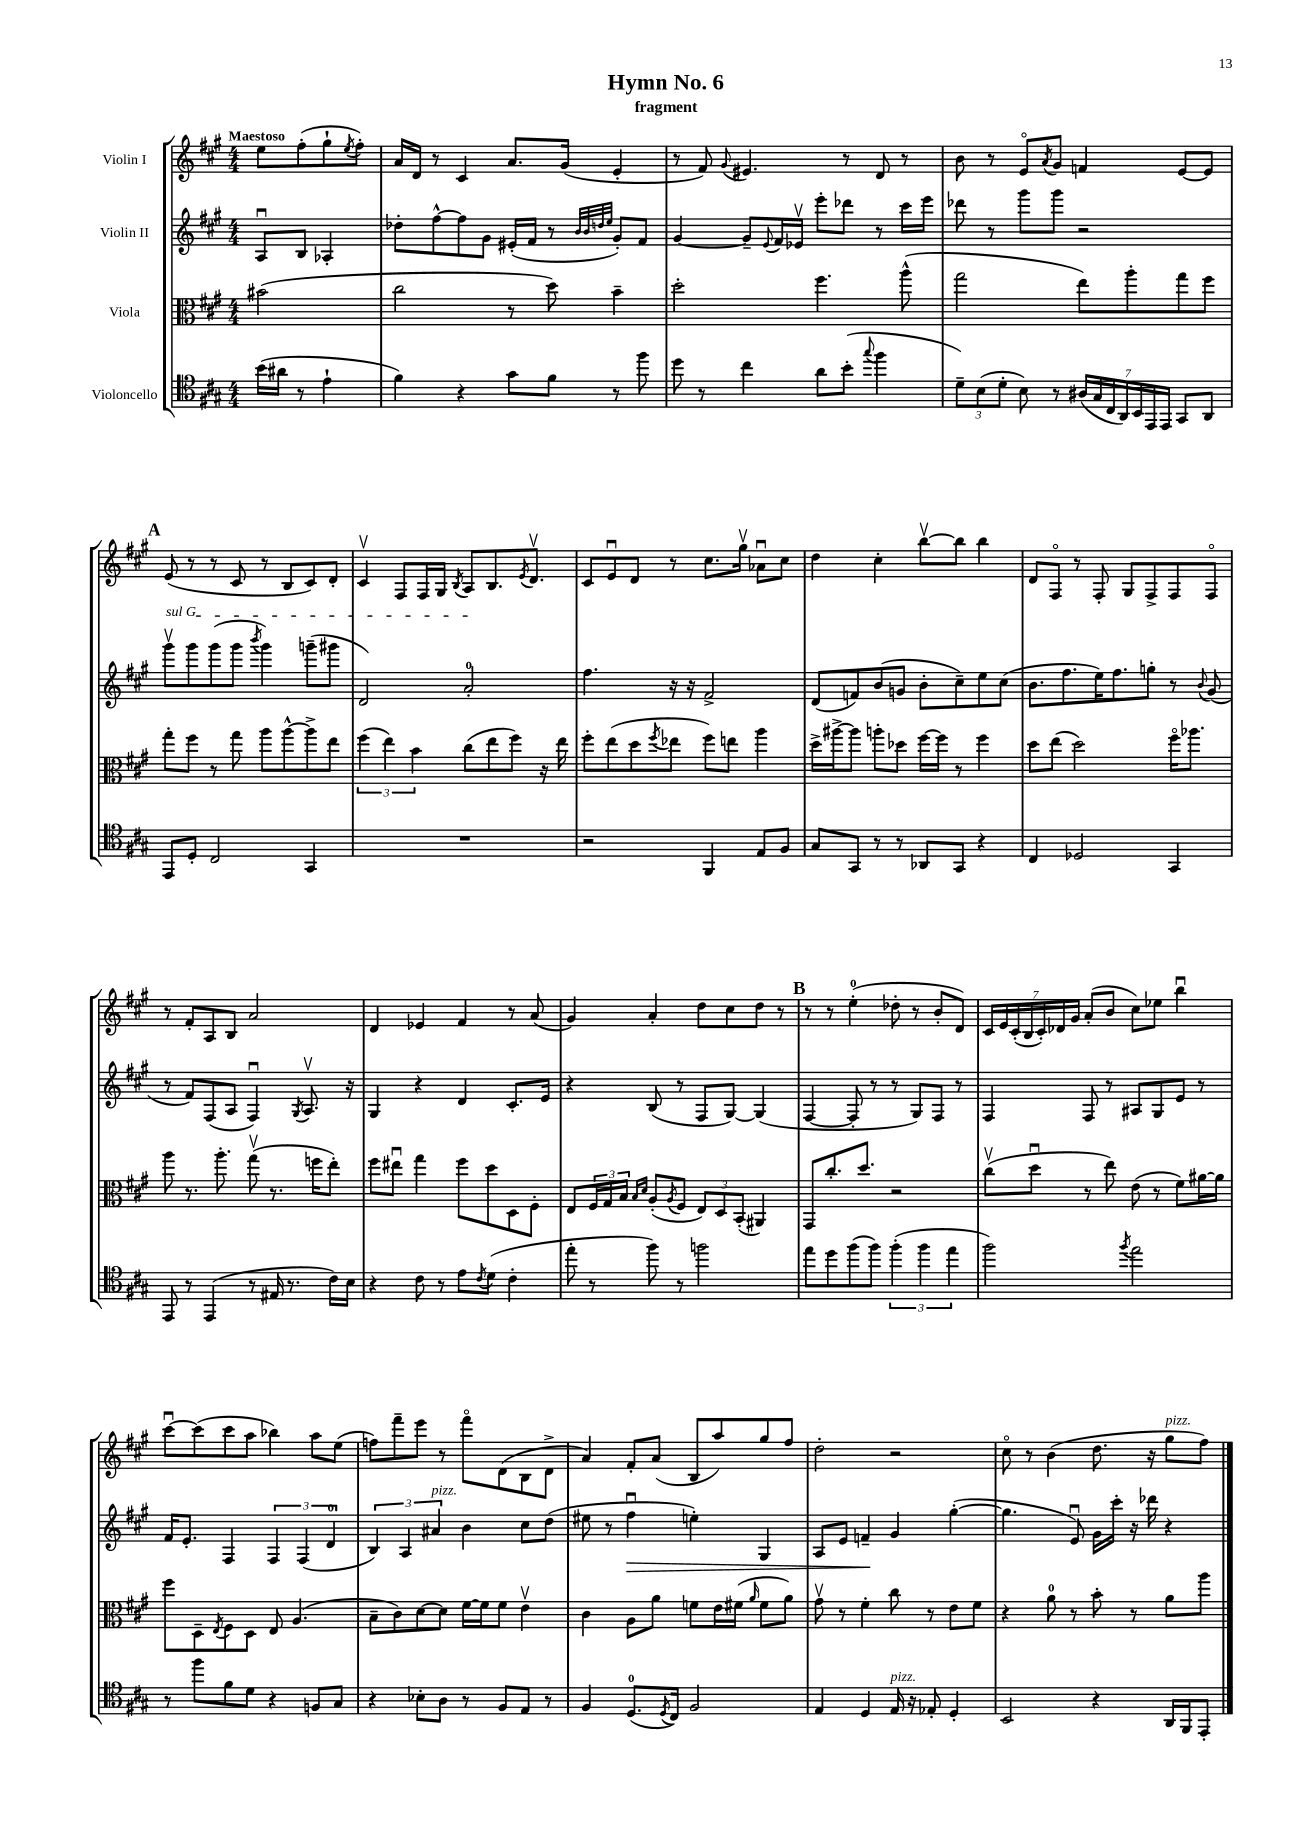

**kern	**kern	**kern	**dynam	**kern
*part4	*part3	*part2	*part2	*part1
*staff4	*staff3	*staff2	*staff2	*staff1
*I"Violoncello	*I"Viola	*I"Violin II	*	*I"Violin I
*clefC4	*clefC3	*clefG2	*	*clefG2
*k[f#c#g#]	*k[f#c#g#]	*k[f#c#g#]	*	*k[f#c#g#]
*M4/4	*M4/4	*M4/4	*	*M4/4
=	=	=	=	=
!	!	!	!	!LO:TX:a:B:t=Maestoso
(16b\LL	(2b#X\	8Au/L	.	8ee\L
16a#X\JJ	.	.	.	.
8r	.	8B/J	.	(8ff#'\
4e`\	.	4A-X'/	.	8gg#`\
.	.	.	.	8qee/
.	.	.	.	8ff#'\J)
=1	=1	=1	=1	=1
4f#\)	2cc#\	8dd-X'\L	.	16a/LL
.	.	.	.	16d/JJ
.	.	[8ff#^^\	.	8r
4r	.	8ff#\]	.	4c#/
.	.	8g#\J	.	.
8g#\L	8r	(16e#X'/LL	.	8.a/L
.	.	16f#/JJ	.	.
8f#\J	8dd\)	8r	.	.
.	.	.	.	(16g#/Jk
.	.	32qqb/LLL	.	.
.	.	32qqb/	.	.
.	.	32qqddn/	.	.
.	.	32qqee/JJJ	.	.
8r	4b~\	8g#'/L)	.	4e'/
8ff#\	.	8f#/J	.	.
=2	=2	=2	=2	=2
8dd\	2dd'\	[4g#/	.	8r
8r	.	.	.	8f#/)
.	.	.	.	8qqg#/
4cc#\	.	8g#~/L]	.	4.e#X/
.	.	8qqe/	.	.
.	.	16f#/L	.	.
.	.	16e-Xv/JJ	.	.
8a\L	4.ff#\	8eee'\L	.	.
(8b'\J	.	8ddd-X\J	.	8r
8qqgg#/	.	.	.	.
4ff#\	.	8r	.	8d/
.	(8aa^^\	16ccc#\LL	.	8r
.	.	16eee\JJ	.	.
=3	=3	=3	=3	=3
12d~\L)	2gg#\	8ddd-X\	.	8b\
(12B\	.	.	.	.
.	.	8r	.	8r
12d'\J	.	.	.	.
8B\)	.	8ggg#\L	.	8e/L
.	.	.	.	8qa/
8r	.	8ggg#\J	.	8g#/J
(28A#X/LL	8ee\L)	2r	.	4fn/
28G#/	.	.	.	.
28C#/	.	.	.	.
28AA/)	.	.	.	.
.	8aa'\	.	.	.
28BB/	.	.	.	.
28EE/	.	.	.	.
28EE/JJ	.	.	.	.
8GG#/L	8gg#\	.	.	[8e/L
8AA/J	8ff#\J	.	.	8e/J]
!!LO:LB:g=z
!!LO:REH:place=s1:t=A
=4	=4	=4	=4	=4
!	!	!LO:TX:a:i:t=sul G	!	!
8EE/L	8gg#'\L	8ggg#v\L	.	(8e/
8D'/J	8ff#\J	8ggg#\	.	8r
2C#/	8r	(8ggg#\	.	8r
.	8gg#\	8ggg#\J	.	8c#/
.	.	8qbbb/	.	.
.	8aa\L	4ggg#\)	.	8r
.	[8aa^^\	.	.	8B/L
4GG#/	8aa^\]	(8gggn~\L	.	8c#/)
.	8ee\J	8ggg#X\J	.	8d'/J
=5	=5	=5	=5	=5
1r	(6ff#\	2d/)	.	4c#v/
.	6ee\)	.	.	.
.	.	.	.	8F#/L
.	6b\	.	.	.
.	.	.	.	16F#/L
.	.	.	.	16G#/JJ
.	.	.	.	8qB/
.	(8cc#\L	2a'/	.	8A/L
.	8ee\	.	.	8.B/
.	8ff#\J)	.	.	.
.	.	.	.	8qe/
.	.	.	.	8.dv/J
.	16r	.	.	.
.	16ee\	.	.	.
=6	=6	=6	=6	=6
2r	8ff#'\L	4.ff#\	.	8c#/L
.	(8ee\	.	.	8eu/
.	8dd\	.	.	8d/J
.	8qff#/	.	.	.
.	8ee-X\J	16r	.	8r
.	.	16r	.	.
4FF#/	8ff#\L)	2f#^/	.	8.cc#\L
.	8een\J	.	.	.
.	.	.	.	16gg#v\Jk
8E/L	4aa\	.	.	8a-Xu\L
8F#/J	.	.	.	8cc#\J
=7	=7	=7	=7	=7
8G#/L	16dd^\LL	(8d/L	.	4dd\
.	[16aa#X^\J	.	.	.
8GG#/J	8aa#\J]	8fn/)	.	.
8r	8aan'\L	(8b/	.	4cc#'\
8r	8dd-X\J	8gn/J	.	.
8AA-X/L	[16ff#\LL	8b'\L	.	[8bbv\L
.	16ff#\JJ]	.	.	.
8GG#/J	8r	8cc#~\)	.	8bb\J]
4r	4ff#\	8ee\	.	4bb\
.	.	(8cc#\J	.	.
=8	=8	=8	=8	=8
4C#/	8dd\L	8.b\L	.	8d/L
.	(8ee\J	.	.	8F#/J
.	.	8.ff#\	.	.
2D-X/	2dd\)	.	.	8r
.	.	16ee\K)	.	8F#'/
.	.	8.ff#\	.	.
.	.	.	.	8G#/L
.	.	8ggn'\J	.	8F#^/
4GG#/	16ff#\KL	8r	.	8F#/
.	8.aa-X\J	.	.	.
.	.	8qqb/	.	.
.	.	(8g#/	.	8F#/J
!!LO:LB:g=z
=9	=9	=9	=9	=9
8EE/	8aa\	8r	.	8r
8r	8.r	8f#/L)	.	8f#'/L
(4EE/	.	(8F#/	.	8A/
.	8.aa'\	.	.	.
.	.	8A/J	.	8B/J
8r	(8gg#v\	4F#u/)	.	2a/
16E#X/	8.r	.	.	.
8.r	.	.	.	.
.	.	8qG#/	.	.
.	.	8.Av/	.	.
.	16ffn\KL	.	.	.
16c#\LL)	8ee'\J)	.	.	.
16B\JJ	.	16r	.	.
=10	=10	=10	=10	=10
4r	8ff#\L	4G#/	.	4d/
.	8ee#Xu\J	.	.	.
8c#\	4gg#\	4r	.	4e-X/
8r	.	.	.	.
8e\L	8ff#\L	4d/	.	4f#/
8qc#/	.	.	.	.
(8d\J	8dd\	.	.	.
4c#'\	8D\	8.c#'/L	.	8r
.	8F#'\J	.	.	(8a/
.	.	16e/Jk	.	.
=11	=11	=11	=11	=11
8ee'\	8E/L	4r	.	4g#/)
8r	24F#/L	.	.	.
.	24G#/	.	.	.
.	24B/JJ	.	.	.
.	16qqB/LL	.	.	.
.	16qqd/JJ	.	.	.
8ff#\)	(8A'/L	(8B/	.	4a'/
.	8qA/	.	.	.
8r	8F#/J	8r	.	.
2ffn\	12E/L)	8F#/L	.	8dd\L
.	12D/	.	.	.
.	.	[8G#/J)	.	8cc#\
.	(12BB'/J	.	.	.
.	4AA#X/)	(4G#/]	.	8dd\J
.	.	.	.	8r
!!LO:REH:place=s1:t=B
=12	=12	=12	=12	=12
8ee\L	8GG#/L	[4F#/	.	8r
8dd\	8.cc#'/	.	.	8r
(8ff#\	.	8F#'/]	.	(4ee'\
.	8.dd/J	.	.	.
8ff#\J)	.	8r	.	.
(6ff#'\	2r	8r	.	8dd-X'\
.	.	8G#/L)	.	8r
6ff#\	.	.	.	.
.	.	8F#/J	.	8b'/L
6ee\	.	.	.	.
.	.	8r	.	8d/J)
=13	=13	=13	=13	=13
2ff#\)	(8cc#v\L	4F#/	.	28c#/LL
.	.	.	.	28e/
.	.	.	.	(28c#'/
.	.	.	.	28B/
.	8ddu\J	.	.	.
.	.	.	.	28c#'/)
.	.	.	.	28d-X/
.	.	.	.	28g#/JJ
.	8r	8F#/	.	(8a'/L
.	8ee\)	8r	.	8b/J
8qff#/	.	.	.	.
2ee\	(8e\	8A#X/L	.	8cc#\L)
.	8r	8G#/	.	8ee-X\J
.	8f#\L)	8e/J	.	4bbu\
.	[16a#X\L	8r	.	.
.	16a#\JJ]	.	.	.
!!LO:LB:g=z
=14	=14	=14	=14	=14
8r	8ff#\L	16f#/KL	.	[8ccc#u\L
.	.	8.e'/J	.	.
8ff#\L	8D~\	.	.	(8ccc#\]
.	8qE/	.	.	.
8f#\	8F#\	4F#/	.	8ccc#\
8d\J	8D\J	.	.	8aa\J
4r	8E/	6F#/	.	4bb-X\)
.	(4.A/	.	.	.
.	.	(6F#/	.	.
8Fn/L	.	.	.	8aa\L
.	.	6d/	.	.
8G#/J	.	.	.	(8ee\J
=15	=15	=15	=15	=15
4r	8B~\L	6B/)	.	8ffn\L)
.	8c#\)	.	.	8fff#~\
.	.	6A/	.	.
8B-X'\L	[8d\	.	.	8eee\J
!	!	!LO:TX:a:i:t=pizz.	!	!
.	.	6a#X/	.	.
8A\J	8d\J]	.	.	8r
8r	[16f#\LL	4b\	.	8fff#\L
.	16f#\J]	.	.	.
8F#/L	8f#\J	.	.	(8d\
8E/J	4ev\	8cc#\L	.	8B\
8r	.	(8dd\J	.	8d^\J
=16	=16	=16	=16	=16
4F#/	4c#\	8ee#X\	.	4a/)
.	.	8r	.	.
!	!	!	!LO:HP:b	!
(8.D/L	8A\L	4ff#u\	>	8f#'/L
.	8a\J	.	.	(8a/J
8qD/	.	.	.	.
16C#/Jk)	.	.	.	.
2F#/	8fn\L	4een'\)	.	8B/L
.	16e\L	.	.	8aa/)
.	(16f#X\JJ	.	.	.
.	16qqa/	.	.	.
.	8f#\L	4G#/	.	8gg#/
.	8a\J)	.	.	8ff#/J
=17	=17	=17	=17	=17
4E/	8g#v\	8A/L	.	2dd'\
.	8r	8e/J	.	.
4D/	4f#'\	4fn~/	.	.
!LO:TX:a:i:t=pizz.	!	!	!	!
16E/	8cc#\	4g#/	]	2r
16r	.	.	.	.
8E-X'/	8r	.	.	.
4D'/	8e\L	([4gg#'\	.	.
.	8f#\J	.	.	.
=18	=18	=18	=18	=18
2BB/	4r	4.gg#\]	.	8cc#\
.	.	.	.	8r
.	8a\	.	.	(4b\
.	8r	8eu/)	.	.
4r	8b'\	16g#\LL	.	8.dd\
.	.	16ccc#'\JJ	.	.
.	8r	16r	.	.
.	.	16ddd-X\	.	16r
!	!	!	!	!LO:TX:a:i:t=pizz.
16AA/LL	8a\L	4r	.	8gg#\L
16FF#/J	.	.	.	.
8EE'/J	8aa\J	.	.	8ff#\J)
==	==	==	==	==
*-	*-	*-	*-	*-
